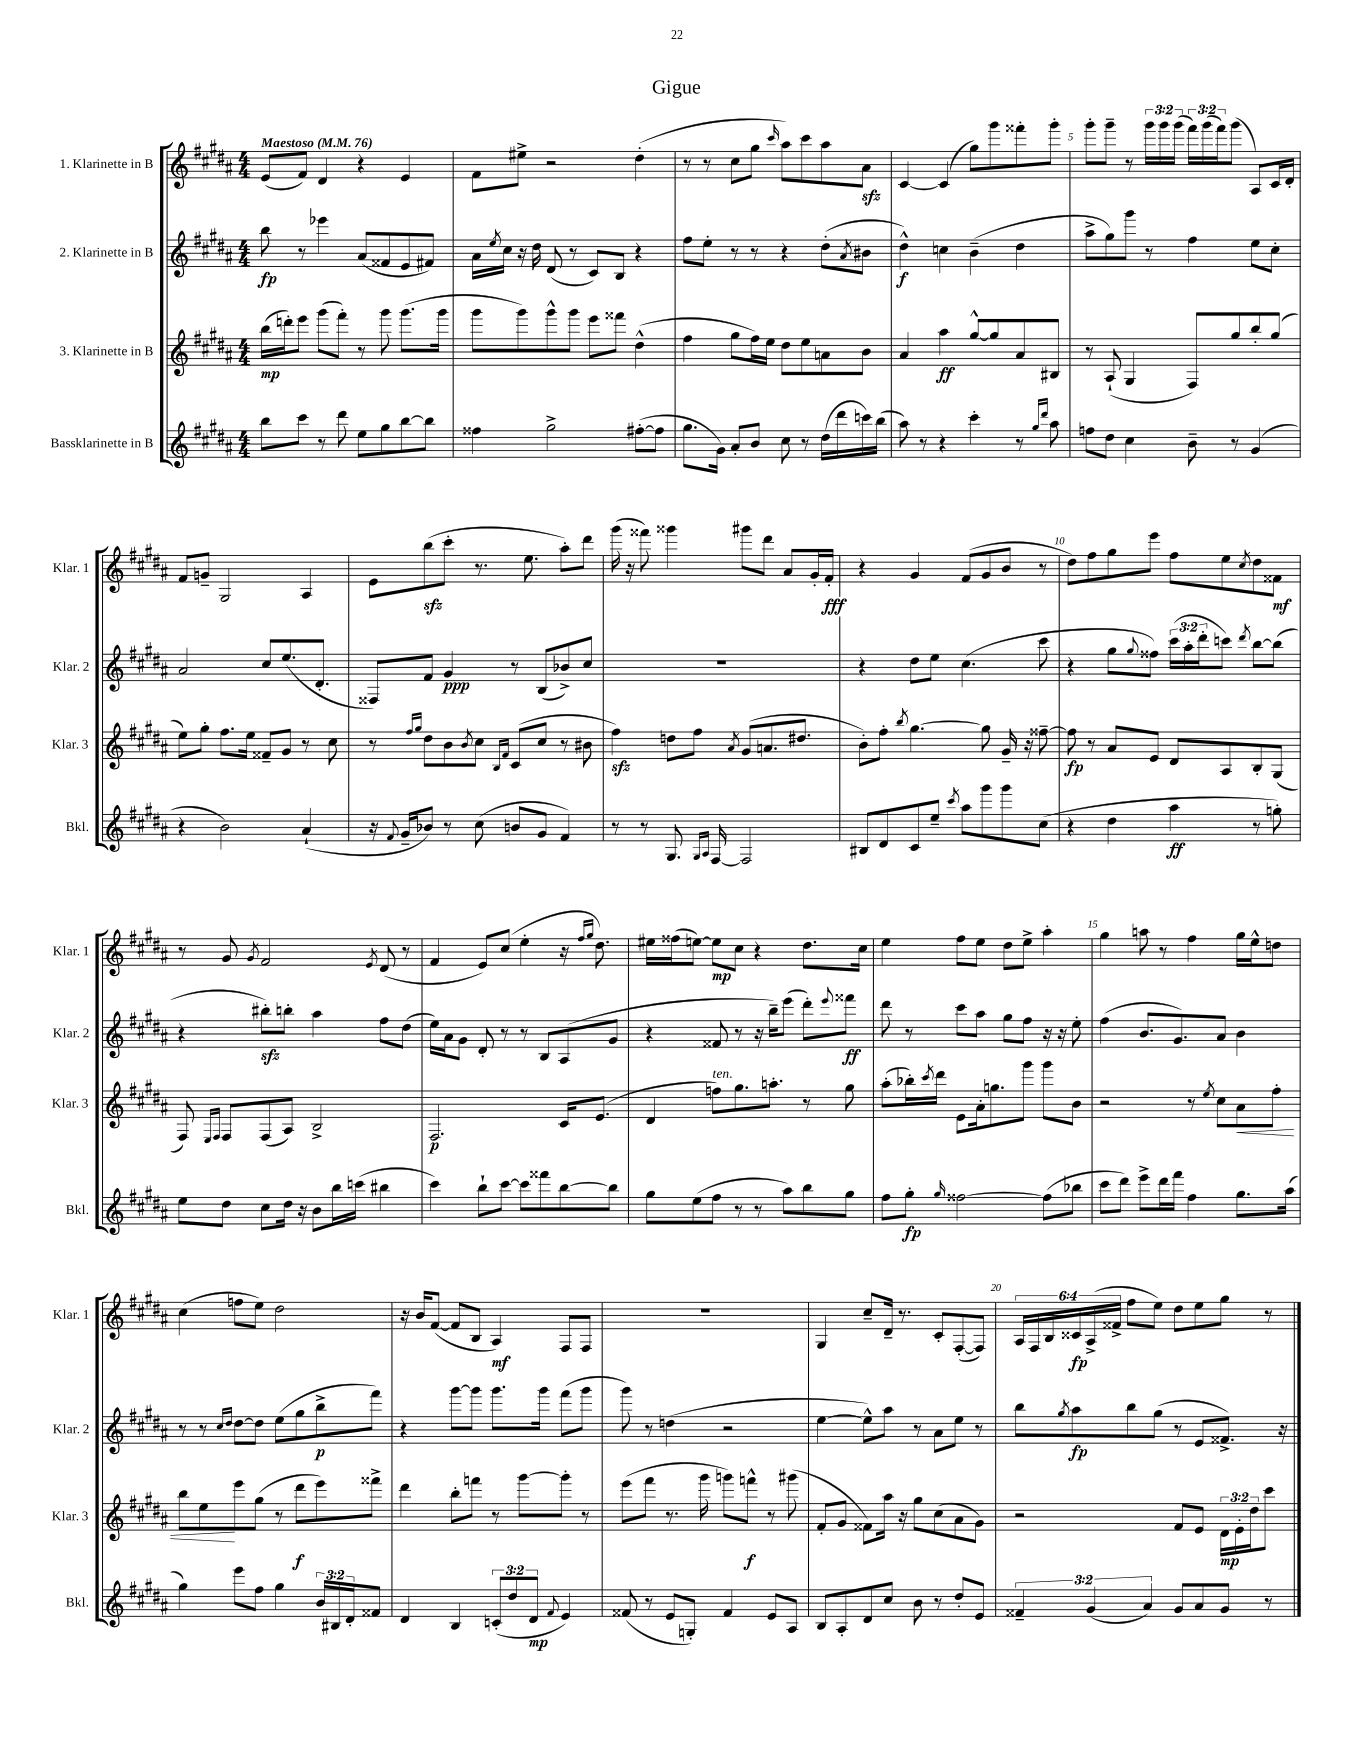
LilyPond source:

\header { title = "Gigue" }
<<
\new StaffGroup <<
\new Staff = "s0" \with { instrumentName = "1. Klarinette in B" shortInstrumentName = "Klar. 1" } {
    \clef treble \key b \major \numericTimeSignature \time 4/4 \override Staff.TupletNumber.text = #tuplet-number::calc-fraction-text \tempo "Maestoso" 4 = 76
    e'8( fis'8) dis'4 r4 e'4 |
    fis'8 eis''8-> r2 dis''4-.( |
    r8 r8 cis''8 gis''8 \grace { cis'''16 } ais''8) cis'''8 ais''8 ais'8\sfz |
    cis'4~ cis'4( gis''8) gis'''8 fisis'''8-. gis'''8-. |
    gis'''8-. gis'''8-- r8 \tuplet 3/2 { gis'''16 gis'''16 gis'''16( } \tuplet 3/2 { fis'''16) gis'''16( fis'''16) } gis'''8( ais8) cis'16 dis'16-. |
    fis'8 g'8-- gis2 ais4 |
    e'8 b''8\sfz( cis'''8-. r8. e''8. ais''8-.) dis'''8 |
    gis'''16( r16 fisis'''8) gisis'''4 gis'''8 dis'''8 ais'8 gis'16-. fis'16-.\fff |
    r4 gis'4 fis'8( gis'8 b'8 r8 |
    dis''8) fis''8 gis''8 e'''8 fis''8 e''8 \acciaccatura { cis''8 } dis''8 fisis'8\mf |
    r8 gis'8 \acciaccatura { gis'8 } fis'2 \acciaccatura { e'8 } dis'8( r8 |
    fis'4 e'8) cis''8( e''4-. r16 \grace { fis''16 gis''16 } dis''8.) |
    eis''16 fisis''16( e''8~) e''8\mp cis''8 r4 dis''8. cis''16 |
    e''4 fis''8 e''8 dis''8 e''8-> ais''4-. |
    gis''4 a''8 r8 fis''4 gis''16 e''16-^ d''8 |
    cis''4( f''8 e''8) dis''2 |
    r16 b'16 fis'8~( fis'8 b8 ais4\mf) fis8 fis8 |
    R1 |
    gis4 cis''8-- dis'16-- r8. cis'8-. fis8~-.( fis8) |
    \tuplet 6/4 { ais16 fis16 b16 cisis'16\fp ais16->( fisis'16-> } fis''8 e''8) dis''8 e''8 gis''8 r8 \bar "|." |
}
\new Staff = "s1" \with { instrumentName = "2. Klarinette in B" shortInstrumentName = "Klar. 2" } {
    \clef treble \key b \major \numericTimeSignature \time 4/4 \override Staff.TupletNumber.text = #tuplet-number::calc-fraction-text
    b''8\fp r8 ees'''4 ais'8( fisis'8 e'8 fis'8) |
    ais'16 \acciaccatura { e''8 } cis''16 r16 dis''16 dis'8( r8 cis'8) b8 r4 |
    fis''8 e''8-. r8 r8 r4 dis''8-.( \acciaccatura { ais'8 } bis'8 |
    dis''4-^\f) c''4 b'4--( dis''4 |
    ais''8-> gis''8) gis'''8 r8 fis''4 e''8 cis''8-. |
    ais'2 cis''8 e''8.( dis'8.-. |
    fisis8) fis'8 gis'4\ppp r8 b8( bes'8->) cis''8 |
    R1 |
    r4 dis''8 e''8 cis''4.( cis'''8 |
    r4 gis''8 \appoggiatura { gis''8 } fisis''8) \tuplet 3/2 { cis'''16( ais''16-. dis'''16-. } c'''8) \acciaccatura { dis'''8 } b''8~ b''8( |
    r4 bis''8-.\sfz) b''8-. ais''4 fis''8 dis''8( |
    e''16) ais'16 gis'8 dis'8-. r8 r8 b8 ais8( gis'8 |
    r4 fisis'8 r8 r16 b''16--) e'''8( dis'''8-.) \appoggiatura { e'''8 } fisis'''8\ff |
    dis'''8 r8 cis'''8 ais''8 gis''8 fis''8 r16 r16 e''8-. |
    fis''4( b'8. gis'8.) ais'8 b'4 |
    r8 r8 \grace { cis''16 dis''16 } dis''8~ dis''8 e''8( gis''8 b''8->\p fis'''8) |
    r4 gis'''8~ gis'''8 gis'''8. gis'''16 fis'''8( gis'''8 |
    gis'''8) r8 d''4( r2 |
    e''4~ e''8-^) ais''8 r8 ais'8 e''8 r8 |
    b''8 \acciaccatura { gis''8 } ais''8\fp b''8 gis''8( r8 e'8 fisis'8.->) r16 \bar "|." |
}
\new Staff = "s2" \with { instrumentName = "3. Klarinette in B" shortInstrumentName = "Klar. 3" } {
    \clef treble \key b \major \numericTimeSignature \time 4/4 \override Staff.TupletNumber.text = #tuplet-number::calc-fraction-text
    b''16\mp( d'''16-.) e'''8 gis'''8( fis'''8-.) r8 gis'''8 gis'''8.( gis'''16 |
    gis'''8 gis'''8) gis'''8-^ gis'''8 e'''8 fisis'''8 dis''4-^( |
    fis''4 gis''8 fis''16) e''16 dis''8 e''8 a'8 b'8 |
    ais'4 ais''4\ff gis''8~-^ gis''8 ais'8 bis8 |
    r8 ais8-!( gis4 fis8) gis''8 b''8-. gis''8( |
    e''8) gis''8-. fis''8. e''16 fisis'8-- gis'8 r8 cis''8 |
    r8 \grace { fis''16 gis''16 } dis''8 b'8 \acciaccatura { b'8 } cis''8 \grace { b16 fis'16 } cis'8( cis''8 r8 bis'8 |
    fis''4\sfz) d''8 fis''8 \acciaccatura { ais'8 } gis'8( a'8. dis''8. |
    b'8-.) fis''8-. \acciaccatura { b''8 } gis''4.~ gis''8 gis'16-- r16 fisis''8~-- |
    fisis''8\fp r8 ais'8 e'8 dis'8 ais8 b8-. gis8( |
    fis8) \grace { e16 fis16 } fis8 fis8( ais8) b2-> |
    fis2.\p cis'16 e'8.( |
    dis'4 f''8^\markup { \italic "ten." }) gis''8. a''8.-. r8 gis''8 |
    ais''8-.( bes''16-.) \acciaccatura { cis'''8 } dis'''16 e'8 ais'16-. g''8. gis'''8 gis'''8 b'8 |
    r2 r8 \acciaccatura { e''8 } cis''8 ais'8\< fis''8-. |
    b''8 e''8\! e'''8 gis''8( r8 dis'''8\f e'''8) fisis'''8-> |
    dis'''4 b''8-. f'''8 r8 gis'''8~ gis'''8-. r8 |
    e'''8( fis'''8 r8. gis'''16 g'''8) f'''8-^\f r8 gis'''8( |
    fis'8-. gis'8 fisis'8) ais''16 r16 gis''8 cis''8( ais'8 gis'8) |
    r2 fis'8 e'8 \tuplet 3/2 { dis'16\mp e'16-. dis''16 } cis'''8 \bar "|." |
}
\new Staff = "s3" \with { instrumentName = "Bassklarinette in B" shortInstrumentName = "Bkl." } {
    \clef treble \key b \major \numericTimeSignature \time 4/4 \override Staff.TupletNumber.text = #tuplet-number::calc-fraction-text
    b''8 cis'''8 r8 dis'''8 e''8 gis''8 b''8~ b''8 |
    fisis''4 gis''2-> fis''8~-.( fis''8 |
    gis''8. gis'16) ais'8-. b'8 cis''8 r8 dis''16( dis'''16 c'''16) b''16( |
    ais''8) r8 r4 cis'''4-. r8 \grace { gis''16 dis'''16 } ais''8 |
    f''8 dis''8 cis''4 b'8-- r8 gis'4( |
    r4 b'2) ais'4-!( |
    r16 \appoggiatura { fis'8 } gis'16-- bes'8) r8 cis''8( b'8 gis'8 fis'4) |
    r8 r8 gis8. \grace { gis16 ais16 } fis16~ fis2 |
    bis8 dis'8 cis'8 e''8-- \acciaccatura { cis'''8 } ais''8 gis'''8 gis'''8 cis''8( |
    r4 dis''4 ais''4\ff r8 g''8-.) |
    e''8 dis''8 cis''8 dis''16 r16 b'8 b''16 c'''16( bis''4 |
    cis'''4) b''8-! cis'''8~ cis'''8 fisis'''8 b''8~ b''8 |
    gis''8 e''8( fis''8 r8 r8 ais''8) b''8 gis''8 |
    fis''8 gis''8-.\fp \grace { gis''16 } fisis''2~ fisis''8( bes''8 |
    cis'''8 dis'''8) e'''8-> dis'''16 fis'''16 fis''4 gis''8. ais''16( |
    gis''4) e'''8 fis''8 gis''4 \tuplet 3/2 { b'16 bis16 dis'16-. } fisis'8 |
    dis'4 b4 \tuplet 3/2 { c'8-.( dis''8 dis'8\mp } \appoggiatura { fis'8 } e'4) |
    fisis'8( r8 e'8 g8-.) fisis'4 e'8 ais8 |
    b8 ais8-. dis'8 cis''8 b'8 r8 dis''8-. e'8 |
    \tuplet 3/2 { fisis'4-- gis'4( ais'4) } gis'8 ais'8 gis'8 r8 \bar "|." |
}
>>
>>
\layout { \context { \Score \override BarNumber.break-visibility = ##(#f #t #t) barNumberVisibility = #(every-nth-bar-number-visible 5) } }
